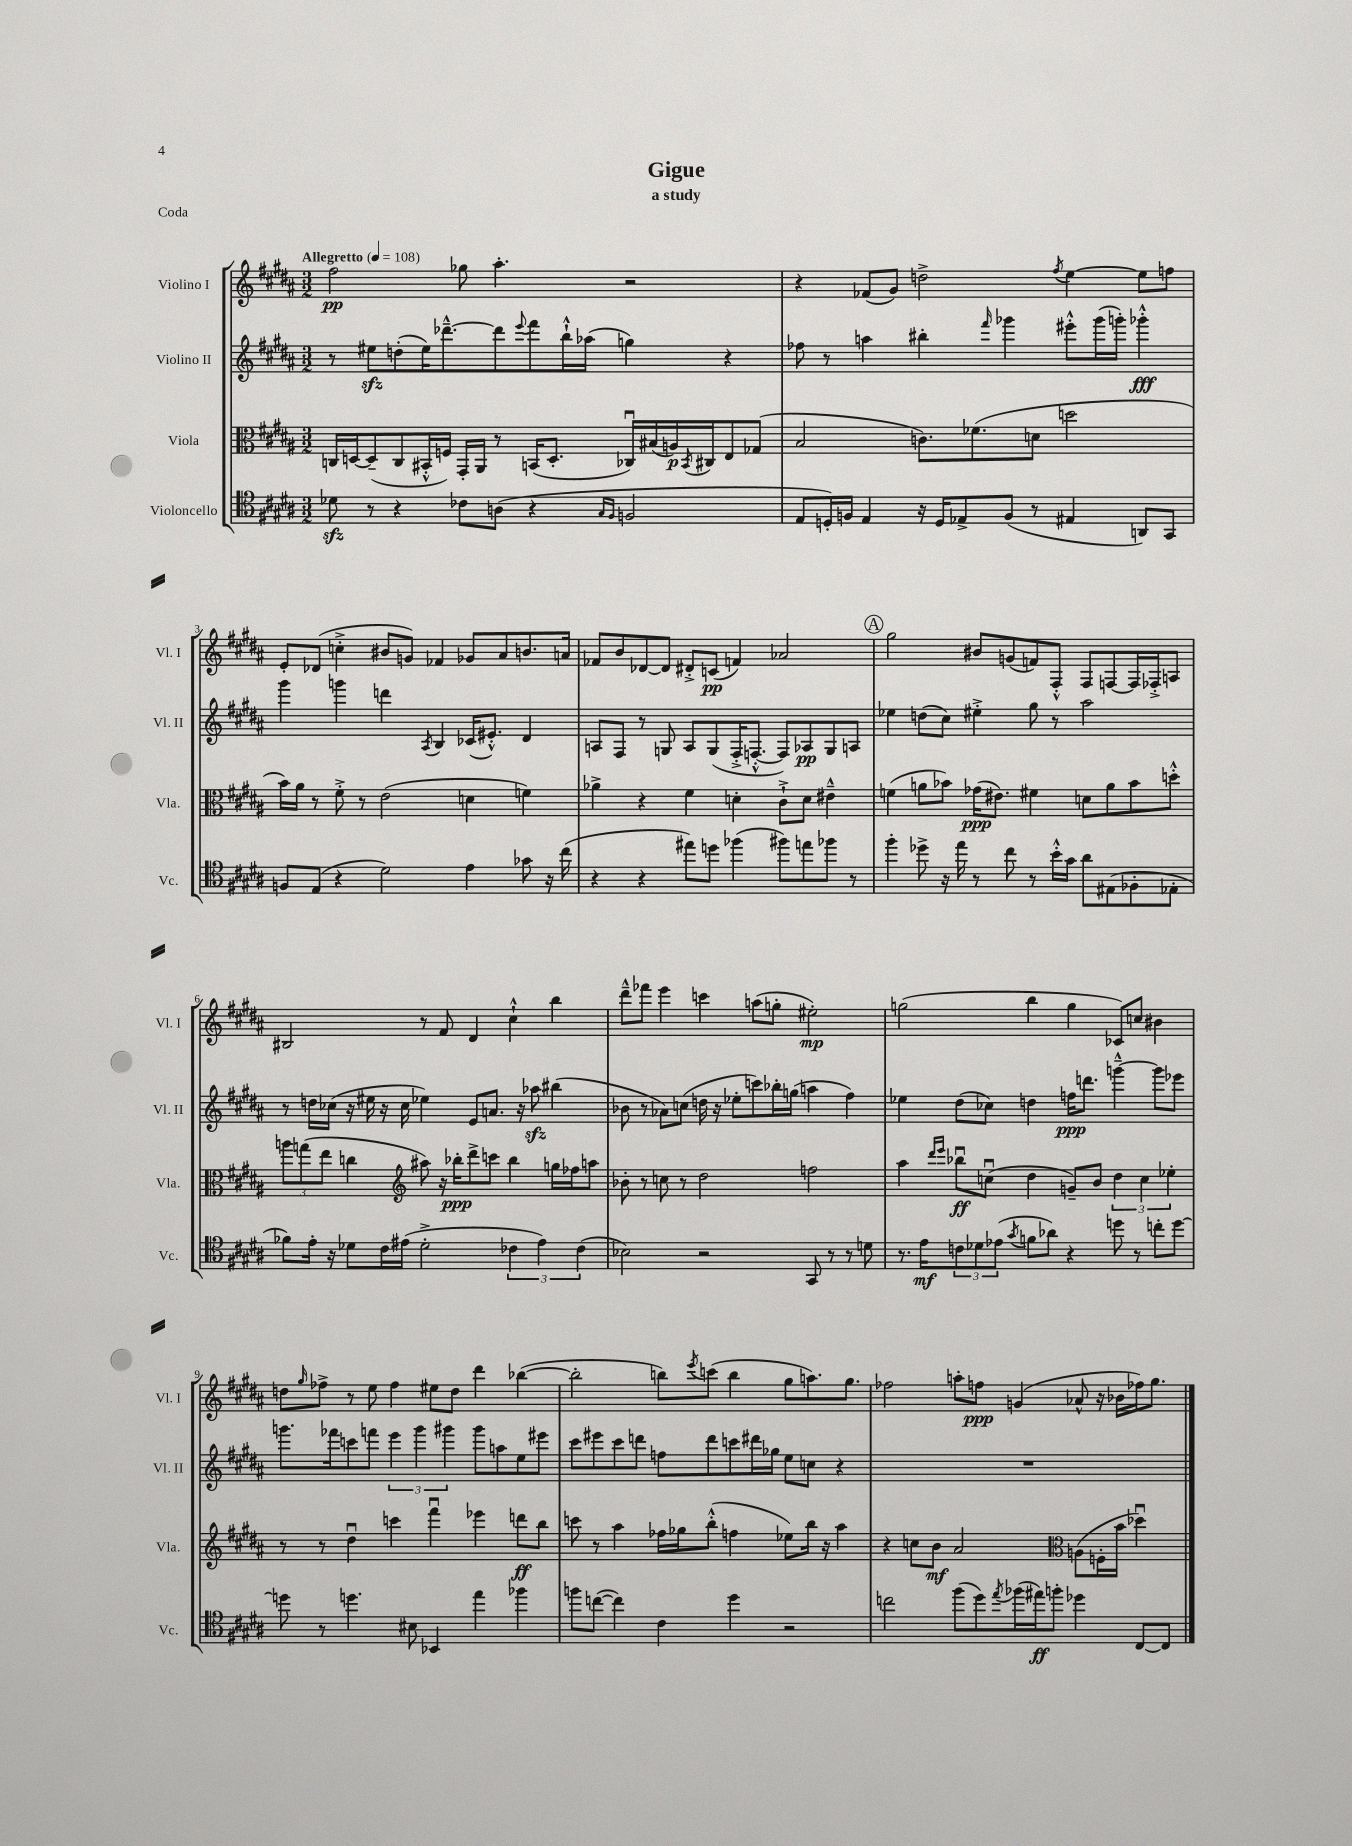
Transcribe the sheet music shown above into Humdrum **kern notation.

**kern	**dynam	**kern	**dynam	**kern	**dynam	**kern	**dynam
*part4	*part4	*part3	*part3	*part2	*part2	*part1	*part1
*staff4	*staff4	*staff3	*staff3	*staff2	*staff2	*staff1	*staff1
*I"Violoncello	*	*I"Viola	*	*I"Violino II	*	*I"Violino I	*
*I'Vc.	*	*I'Vla.	*	*I'Vl. II	*	*I'Vl. I	*
*clefC4	*	*clefC3	*	*clefG2	*	*clefG2	*
*k[f#c#g#d#a#]	*	*k[f#c#g#d#a#]	*	*k[f#c#g#d#a#]	*	*k[f#c#g#d#a#]	*
*M3/2	*	*M3/2	*	*M3/2	*	*M3/2	*
*MM108	*	*MM108	*	*MM108	*	*MM108	*
=1	=1	=1	=1	=1	=1	=1	=1
!	!	!	!	!	!	!LO:TX:a:B:t=Allegretto	!
8d-Xzz\	.	16Cn/LL	.	8r	.	2ff#\	pp
.	.	[16Dn/J	.	.	.	.	.
8r	.	(8D~/]	.	8ee#Xzz\L	.	.	.
4r	.	8C/	.	(8ddn'\	.	.	.
.	.	16BB#X'^^/L	.	16ee#\K)	.	.	.
.	.	16Fn/JJ)	.	[8.ddd-X~^^\	.	.	.
8c-X\L	.	16GG#'/LL	.	.	.	8gg-X\	.
.	.	16AA#/JJ	.	.	.	.	.
(8An\J	.	8r	.	8ddd-\]	.	4.aa#'\	.
.	.	.	.	8qqeee/	.	.	.
4r	.	(16BBn/KL	.	8fff#\	.	.	.
.	.	8.D'/J	.	.	.	.	.
.	.	.	.	16bb`^^\L	.	.	.
.	.	.	.	(16aa-X\JJ	.	.	.
16qqG#/LL	.	.	.	.	.	.	.
16qqF#/JJ	.	.	.	.	.	.	.
2Fn/	.	16C-Xu/LL)	.	4ggn\)	.	2r	.
.	.	(16B#X/	.	.	.	.	.
.	.	16An/)	p	.	.	.	.
.	.	8qBB/	.	.	.	.	.
.	.	16C#X/J	.	.	.	.	.
.	.	8E/	.	4r	.	.	.
.	.	(8G-X/J	.	.	.	.	.
=2	=2	=2	=2	=2	=2	=2	=2
8E/L	.	2B/	.	8ff-X\	.	4r	.
16Dn'/L)	.	.	.	8r	.	.	.
16Fn/JJ	.	.	.	.	.	.	.
4E/	.	.	.	4aan\	.	(8f-X/L	.
.	.	.	.	.	.	8g#/J)	.
16r	.	8.cn\L)	.	4bb#X'\	.	2ddn^\	.
16D/KL	.	.	.	.	.	.	.
8E-X^/	.	.	.	.	.	.	.
.	.	(8.f-X\	.	.	.	.	.
.	.	.	.	16qqfff#/	.	.	.
(8F/J	.	.	.	4ggg-X\	.	.	.
8r	.	8dn\J	.	.	.	.	.
.	.	.	.	.	.	8qff#/	.
4E#X/	.	2ddn\	.	8eee#X'^^\L	.	[4ee\	.
.	.	.	.	(16ggg-\L	.	.	.
.	.	.	.	16gggn'\JJ)	.	.	.
8AAn/L)	.	.	.	4ggg-X'^^\	fff	8ee\L]	.
8GG#/J	.	.	.	.	.	8ffn\J	.
!!LO:LB:g=z
=3	=3	=3	=3	=3	=3	=3	=3
8Fn/L	.	16b\LL)	.	4ggg#\	.	8e'/L	.
.	.	16a#\JJ	.	.	.	.	.
(8E/J	.	8r	.	.	.	(8d-X/J	.
4r	.	8f#'^\	.	4gggn\	.	4ccn'^\	.
.	.	8r	.	.	.	.	.
2d#\)	.	(2e\	.	4dddn\	.	8b#X/L	.
.	.	.	.	.	.	8gn/J)	.
.	.	.	.	8qA#/	.	.	.
.	.	.	.	4B/	.	4f-X/	.
4e\	.	4dn\	.	(16c-X/KL	.	8g-X/L	.
.	.	.	.	8.e#X'^^/J)	.	.	.
.	.	.	.	.	.	8a#/	.
8g-X\	.	4fn\)	.	4d#/	.	8.bn/	.
16r	.	.	.	.	.	.	.
(16cc#\	.	.	.	.	.	16an/Jk	.
=4	=4	=4	=4	=4	=4	=4	=4
4r	.	4a-X^\	.	8An/L	.	8f-X/L	.
.	.	.	.	8F#/J	.	8b/	.
4r	.	4r	.	8r	.	[8d-X/	.
.	.	.	.	8Gn/	.	8d-/J]	.
8ee#X\L)	.	4f#\	.	8A/L	.	8d#X'^/L	.
8ddn\J	.	.	.	(8G/	.	(8cn/J	pp
(4ff-X\	.	4dn'\	.	16F#'^/K	.	4fn/)	.
.	.	.	.	[8.Fn'^^/J	.	.	.
8ff#X\L)	.	8c#`^\L	.	8F/L])	.	2a-X/	.
8een\	.	8d\J	.	8A-X/	pp	.	.
8ff-X\J	.	4e#X~^^\	.	8G/	.	.	.
8r	.	.	.	8An/J	.	.	.
!!LO:REH:place=s1:t=A
=5	=5	=5	=5	=5	=5	=5	=5
4ff#'\	.	(4fn\	.	4ee-X\	.	2gg#\	.
8dd-X^\	.	8an\L	.	(8ddn\L	.	.	.
16r	.	8b-X\J)	.	8cc#\J)	.	.	.
16ee\	.	.	.	.	.	.	.
8r	.	(16g-X\KL	ppp	4ee#X'^\	.	8b#X/L	.
.	.	8.e#X\J)	.	.	.	.	.
8cc#\	.	.	.	.	.	(8gn/	.
8r	.	4f#X\	.	8gg#\	.	8fn/)	.
16b'^^\LL	.	.	.	8r	.	8F#'^^/J	.
16g#\JJ	.	.	.	.	.	.	.
8a#\L	.	8dn\L	.	2aa#\	.	8F#/L	.
(8E#X\	.	8a\	.	.	.	[8Fn/	.
8F-X'\	.	8b-\	.	.	.	16F/L]	.
.	.	.	.	.	.	16F-X'^/J	.
8E-X'\J	.	8ddn'^^\J	.	.	.	8An/J	.
!!LO:LB:g=z
=6	=6	=6	=6	=6	=6	=6	=6
8f-X\L)	.	12aan\L	.	8r	.	2B#X/	.
.	.	(12ggn\	.	.	.	.	.
16e'\Jk	.	.	.	16ddn\LL	.	.	.
.	.	12ee\J	.	.	.	.	.
16r	.	.	.	(16cc-X\JJ	.	.	.
8d-X\L	.	4ccn\	.	16r	.	.	.
.	.	.	.	16ee#X\	.	.	.
16c#\L	.	.	.	16r	.	.	.
(16e#X\JJ	.	.	.	16cc-\	.	.	.
*	*	*clefG2	*	*	*	*	*
2d-'^\	.	8aa#X\)	.	4ee-X\)	.	8r	.
.	.	16r	.	.	.	8f#/	.
.	.	16bb-X'\KL	ppp	.	.	.	.
.	.	8ddd#^\	.	8e/L	.	4d#/	.
.	.	8cccn\J	.	8.an/J	.	.	.
6c-X\	.	4bb-\	.	.	.	4cc#`^^\	.
.	.	.	.	16r	.	.	.
.	.	.	.	8aa-Xzz\	.	.	.
6e#\)	.	.	.	.	.	.	.
.	.	16ggn\LL	.	(4bb#X\	.	4bb\	.
.	.	16ff-X\J	.	.	.	.	.
(6c-\	.	.	.	.	.	.	.
.	.	8aan\J	.	.	.	.	.
=7	=7	=7	=7	=7	=7	=7	=7
2B-X\)	.	8b-X'\	.	8b-X\	.	8ddd#~^^\L	.
.	.	8r	.	8r	.	8fff-X\J	.
.	.	8ccn\	.	8a-X\L)	.	4eee\	.
.	.	8r	.	(8ccn\J	.	.	.
2r	.	2dd#\	.	16ddn\	.	4cccn\	.
.	.	.	.	16r	.	.	.
.	.	.	.	8ee-X'\L	.	.	.
.	.	.	.	8cccn\)	.	(8aan\L	.
.	.	.	.	16bb-X'\L	.	8ggn'\J	.
.	.	.	.	(16ggn\JJ	.	.	.
8GG#/	.	2ffn\	.	4aan\	.	2ee#X'\)	mp
8r	.	.	.	.	.	.	.
8r	.	.	.	4ff#\)	.	.	.
8dn\	.	.	.	.	.	.	.
=8	=8	=8	=8	=8	=8	=8	=8
8.r	.	4aa#\	.	4ee-X\	.	(2ggn\	.
16e\KL	mf	.	.	.	.	.	.
.	.	16qqddd#/LL	.	.	.	.	.
.	.	16qqeee/JJ	.	.	.	.	.
12cn\	.	8bb-Xu\L	ff	(8dd#\L	.	.	.
12d-X\	.	.	.	.	.	.	.
.	.	(8ccnu\J	.	8cc-X\J)	.	.	.
(12e-X\J	.	.	.	.	.	.	.
8qg#/	.	.	.	.	.	.	.
8fn\L	.	4dd#\	.	4ddn\	.	4bb\	.
8a-X\J)	.	.	.	.	.	.	.
4r	.	8gn~/L)	.	16ffn\KL	ppp	4gg\	.
.	.	.	.	8.dddn\J	.	.	.
.	.	8b/J	.	.	.	.	.
8ddn\	.	6dd#\	.	[4gggn~^^\	.	8c-X/L)	.
8r	.	.	.	.	.	8ccn/J	.
.	.	6cc\	.	.	.	.	.
8ccn'\L	.	.	.	8ggg\L]	.	4b#X\	.
.	.	6ee-X'\	.	.	.	.	.
[8dd\J	.	.	.	8eee-X\J	.	.	.
!!LO:LB:g=z
=9	=9	=9	=9	=9	=9	=9	=9
8ddn\]	.	8r	.	8.gggn\L	.	8ddn\L	.
.	.	.	.	.	.	16qqgg#/	.
8r	.	8r	.	.	.	8ff-X^\J	.
.	.	.	.	16fff-X\k	.	.	.
4.ddn\	.	4dd#u\	.	8cccn\	.	8r	.
.	.	.	.	8fffn\J	.	8ee\	.
.	.	4cccn\	.	6eee\	.	4ff-\	.
8B#X\	.	.	.	.	.	.	.
.	.	.	.	6ggg\	.	.	.
4BB-X/	.	4fff#u\	.	.	.	8ee#X\L	.
.	.	.	.	6ggg#X\	.	.	.
.	.	.	.	.	.	8dd\J	.
4ee\	.	4eee-X\	.	8ggg#\L	.	4ddd#\	.
.	.	.	.	8aan\	.	.	.
4ff-X\	.	8dddn\L	ff	8ee\	.	([4bb-X\	.
.	.	8bb\J	.	8eee#X\J	.	.	.
=10	=10	=10	=10	=10	=10	=10	=10
8ffn\L	.	8cccn\	.	8ccc#\L	.	2bb-'\]	.
([8ccn\J	.	8r	.	8eee#X\	.	.	.
4cc\])	.	4aa#\	.	8ccc#\	.	.	.
.	.	.	.	8dddn\J	.	.	.
4c#\	.	16ff-X\LL	.	8ffn\L	.	8bbn\L)	.
.	.	16gg-X\J	.	.	.	.	.
.	.	.	.	.	.	8qeee/	.
.	.	(8bb'^^\J	.	8ddd\	.	(8cccn\J	.
4dd#\	.	4ffn\	.	8cccn\	.	4bb\	.
.	.	.	.	16ddd#X\L	.	.	.
.	.	.	.	16gg-X\JJ	.	.	.
2r	.	8ee-X\L)	.	8ee\L	.	8gg#\L	.
.	.	16bb\Jk	.	8ccn\J	.	8.aan\)	.
.	.	16r	.	.	.	.	.
.	.	4aa#\	.	4r	.	.	.
.	.	.	.	.	.	8.gg#\J	.
=11	=11	=11	=11	=11	=11	=11	=11
2ccn\	.	4r	.	1.r	.	2ff-X\	.
.	.	8ccn\L	.	.	.	.	.
.	.	8b\J	mf	.	.	.	.
(8ff#\L	.	2a#/	.	.	.	8aan'\L	.
8dd#\)	.	.	.	.	.	8ffn\J	ppp
8qee/	.	.	.	.	.	.	.
(16ff-X\L	.	.	.	.	.	(4gn/	.
16ee#X\J)	ff	.	.	.	.	.	.
8ffn'\J	.	.	.	.	.	.	.
*	*	*clefC3	*	*	*	*	*
4dd-X\	.	(8An\L	.	.	.	8a-X^^/	.
.	.	16Fn'\L	.	.	.	16r	.
.	.	16b\JJ	.	.	.	16b-X\LL	.
[8C#/L	.	4dd-Xu\)	.	.	.	16ff-X\J)	.
.	.	.	.	.	.	8.gg#\J	.
8C#/J]	.	.	.	.	.	.	.
==	==	==	==	==	==	==	==
*-	*-	*-	*-	*-	*-	*-	*-
